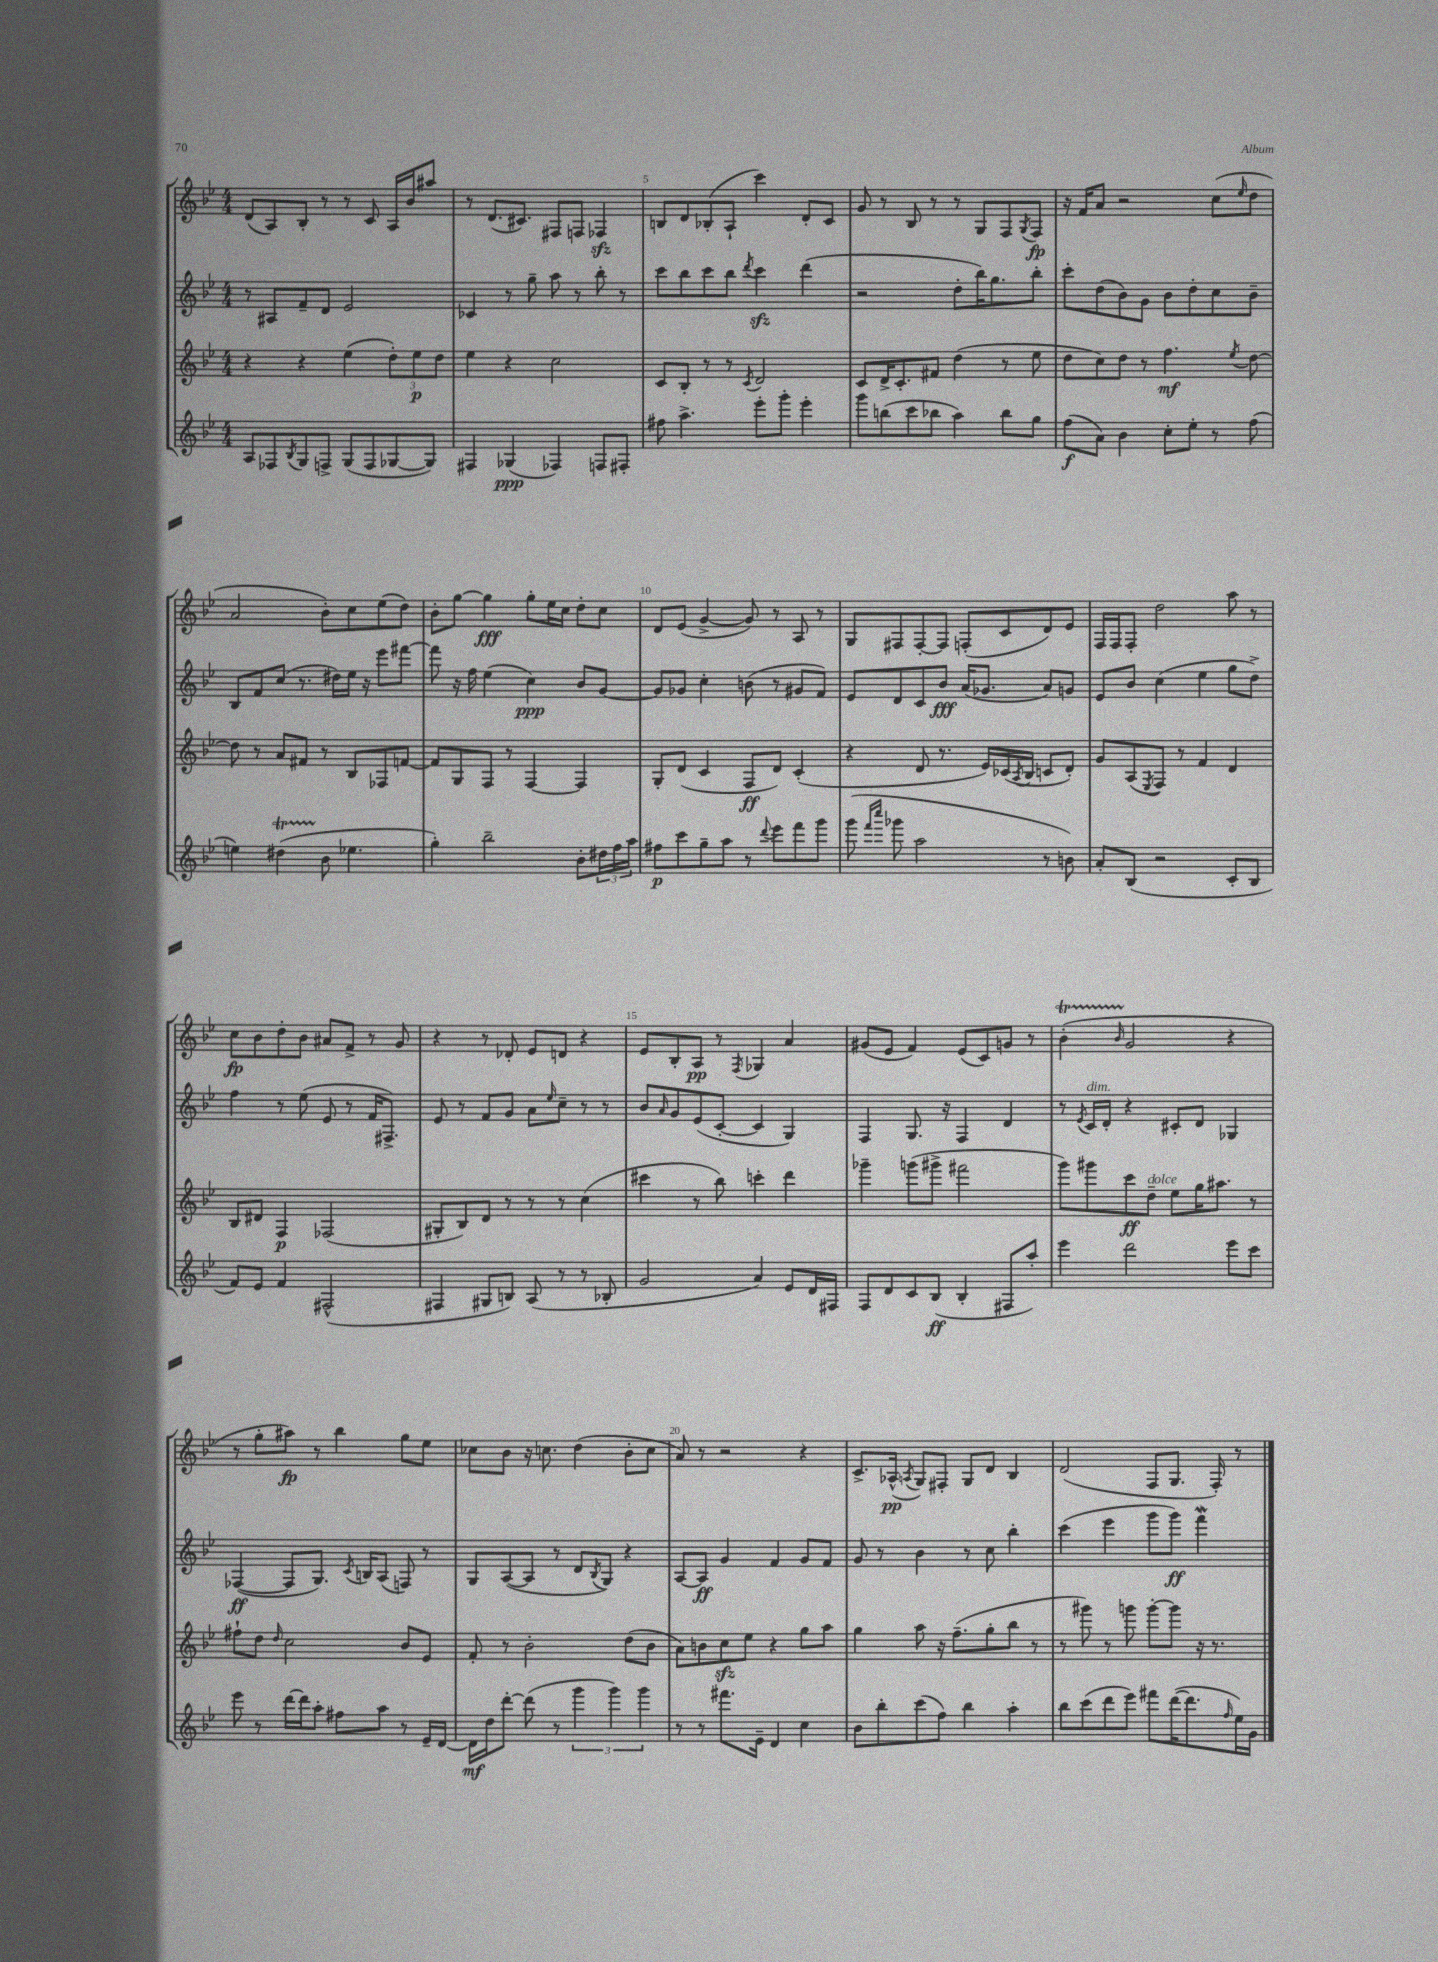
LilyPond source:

<<
\new StaffGroup <<
\new Staff = "s0" {
    \clef treble \key bes \major \numericTimeSignature \time 4/4
    d'8( a8) bes8-. r8 r8 c'8 a16 bes'16 ais''8 |
    r8 d'8.( cis'8.) fis8 f8 fes4\sfz |
    b8 d'8 bes8-.( a8-! c'''4) d'8-. c'8 |
    g'8 r8 bes8 r8 r8 g8 f8 \acciaccatura { g8 } f8\fp |
    r16 f'16 a'8 r2 c''8( \grace { ees''16 } d''8 |
    a'2 bes'8-.) c''8 ees''8( d''8) |
    bes'8-. g''8~ g''4\fff g''8-. ees''16 c''16 d''8-. c''8 |
    d'8 ees'8( g'4~-> g'8) r8 a8 r8 |
    g8 fis8 fis8~-. fis8 f8-.( c'8 d'8) ees'8 |
    f16 f16 f8-. d''2 a''8 r8 |
    c''8\fp bes'8 d''8-. bes'8 ais'8 f'8-> r8 g'8 |
    r4 r8 des'8-. ees'8 d'8 r4 |
    ees'8 bes8-. a8\pp r8 \acciaccatura { f8 } ges4 a'4 |
    gis'8( ees'8 f'4) ees'8( c'8) g'8 r8 |
    bes'4-.\startTrillSpan( \grace { bes'16 } g'2\stopTrillSpan r4 |
    r8 g''8-. ais''8\fp) r8 bes''4 g''8 ees''8 |
    ces''8 bes'8 r16 c''8. d''4( bes'8-. c''8 |
    a'8) r8 r2 r4 |
    c'8.-> aes16-^\pp( \acciaccatura { a8 } g8) fis8-. g8 d'8 bes4 |
    d'2( f8 g8. f16-.) r8 \bar "|." |
}
\new Staff = "s1" {
    \clef treble \key bes \major \numericTimeSignature \time 4/4
    r8 ais8 f'8-- d'8 ees'2 |
    ces'4 r8 g''8-- a''8 r8 bes''8-. r8 |
    c'''8 bes''8 c'''8 bes''8 \acciaccatura { d'''8 } c'''4\sfz d'''4( |
    r2 d''8-. bes''16) g''8. bes''8-. |
    c'''8-. d''8( bes'8) g'8 bes'8 d''8-. c''8 bes'8-- |
    bes8 f'8 c''8( r8. dis''16) ees''16 r16 ees'''8 fis'''8~ |
    fis'''8 r16 f''16 ees''4( c''4\ppp) bes'8 g'8~ |
    g'8 ges'8 c''4-. b'8( r8 gis'8 f'8) |
    ees'8 d'8 c'8 bes'8\fff a'16( ges'8. a'8) g'8 |
    ees'8 bes'8 c''4( ees''4 g''8 d''8->) |
    f''4 r8 ees''8( ees'8 r8 f'16 fis8.->) |
    ees'8 r8 f'8 g'8 a'8 \grace { ees''16 } c''8-- r8 r8 |
    bes'8 \grace { a'16 } g'8 ees'8( c'8~-. c'4 g4) |
    f4 g8. r16 f4 d'4 |
    r8 \acciaccatura { ees'8 } c'16^\markup { \italic "dim." } d'16-. r4 cis'8-. d'8 ges4 |
    fes4~\ff( fes8 g8.) \acciaccatura { c'8 } b16 a8( f8) r8 |
    g8 a8~( a8 r8 d'8 \acciaccatura { bes8 } g8) r4 |
    a8~ a8\ff g'4 f'4 g'8 f'8 |
    g'8 r8 bes'4 r8 c''8 bes''4-. |
    c'''4( ees'''4 g'''8 g'''8\ff) f'''4\mordent \bar "|." |
}
\new Staff = "s2" {
    \clef treble \key bes \major \numericTimeSignature \time 4/4
    r4 r4 ees''4( \tuplet 3/2 { d''8-.) ees''8\p d''8 } |
    ees''4 r4 c''2 |
    c'8 bes8-. r8 r8 \acciaccatura { c'8 } d'2 |
    c'8 d'16-> c'8.-. fis'8 d''4( r8 ees''8 |
    d''8 c''8) d''8 r8 f''4.\mf \acciaccatura { ees''8 } d''8~ |
    d''8 r8 a'8 fis'8 r8 bes8 fes8 f'8~ |
    f'8 g8 f8 r8 f4~ f4 |
    g8-. d'8( c'4 f8\ff d'8) c'4-.( |
    r4 d'8 r8. ees'16) ces'16( \acciaccatura { a8 } bes16 c'8 d'8-.) |
    g'8 a8( \acciaccatura { ees8 } f8) r8 f'4 d'4 |
    bes8 dis'8 f4\p fes2( |
    gis8-. bes8) d'8 r8 r8 r8 c''4( |
    cis'''4 r8 bes''8) c'''4-. d'''4 |
    ges'''4-- g'''8( gis'''8-> fis'''2 |
    g'''8) gis'''8 c'''8\ff d''8--^\markup { \italic "dolce" } ees''8 g''16 ais''8. r8 |
    fis''8-! d''8 \grace { d''16 } c''2 bes'8 ees'8 |
    f'8-. r8 bes'2-. d''8( bes'8 |
    a'8) b'8 c''8\sfz ees''8 r4 g''8 a''8 |
    g''4 a''8 r16 f''8.--( g''8-. bes''8 r8 |
    r8 gis'''8) r8 g'''8 g'''8~-. g'''8 r16 r8. \bar "|." |
}
\new Staff = "s3" {
    \clef treble \key bes \major \numericTimeSignature \time 4/4
    a8 fes8 \acciaccatura { bes8 } g8 f8-> g8( f8 ges8~ ges8) |
    fis4 ges4\ppp( fes4) f8 fis8-. |
    fis''8 a''4.-> ees'''8-. g'''8-. ees'''4-. |
    g'''8 b''8( c'''8 bes''8 a''4) bes''8 g''8 |
    f''8\f( a'8) bes'4 c''8-. ees''8-. r8 f''8( |
    e''4) dis''4\startTrillSpan( bes'8\stopTrillSpan ees''4. |
    g''4-.) bes''2-- bes'8-. \tuplet 3/2 { dis''16 f''16 a''16 } |
    fis''8\p c'''8 g''8-- a''8 r8 \appoggiatura { d'''8 } ees'''8 f'''8 g'''8 |
    g'''8( \grace { f'''16 c''''16 } ges'''8 a''2 r8 b'8) |
    a'8-. bes8( r2 c'8-. bes8 |
    f'8) ees'8 f'4 fis2-^( |
    fis4 gis8 b8) a8( r8 r8 bes8-. |
    g'2 a'4) ees'8 d'16 fis16 |
    f8 d'8 c'8 bes8\ff( bes4-. fis8 a''8-.) |
    ees'''4 d'''2 ees'''8 c'''8 |
    ees'''8 r8 d'''16~ d'''16 a''8-. fis''8 a''8 r8 ees'16-- d'16~ |
    d'16\mf d''16 d'''8~-. d'''8( r8 \tuplet 3/2 { g'''4 g'''4) g'''4 } |
    r8 r8 fis'''8. ees'16-- d'4 c''4 |
    bes'8 bes''8-. c'''8( f''8) bes''4 a''4-. |
    bes''8 c'''8( d'''8 ees'''8) fis'''8 d'''16~( d'''8. \grace { f''16 } ees''16) g'16 \bar "|." |
}
>>
>>
\layout { \context { \Score currentBarNumber = #3 \override BarNumber.break-visibility = ##(#f #t #t) barNumberVisibility = #(every-nth-bar-number-visible 5) } }
